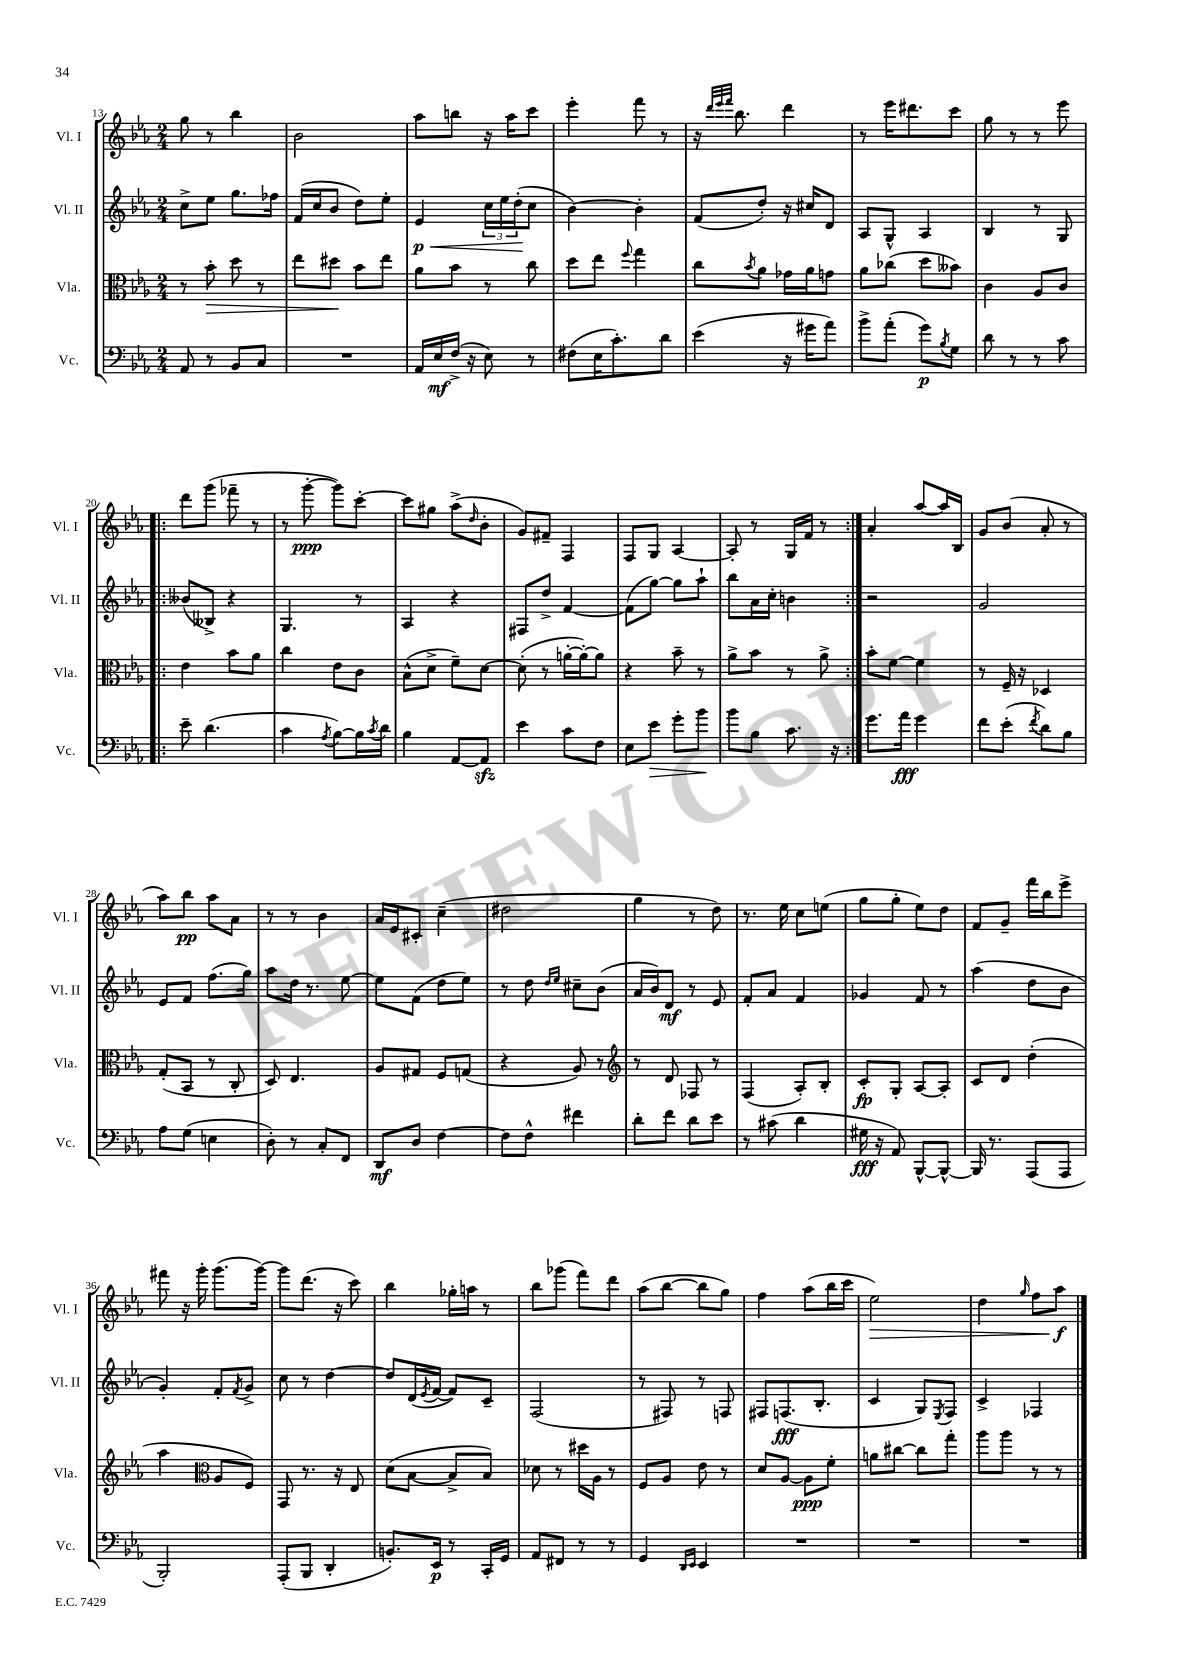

**kern	**kern	**kern	**kern
*staff4	*staff3	*staff2	*staff1
*clefF4	*clefC3	*clefG2	*clefG2
*k[b-e-a-]	*k[b-e-a-]	*k[b-e-a-]	*k[b-e-a-]
*M2/4	*M2/4	*M2/4	*M2/4
8AA-/	8r	8cc^\L	8gg\
8r	8b-'\	8ee-\J	8r
8BB-/L	8dd\	8.gg\L	4bb-\
8C/J	8r	.	.
.	.	16ff-\Jk	.
=	=	=	=
2r	8ee-\L	(16f/LL	2b-\
.	.	16cc/J	.
.	8dd#\J	8b-/J	.
.	8b-\L	8dd\L)	.
.	8ee-\J	8ee-'\J	.
=	=	=	=
16AA-/LL	8a-\L	4e-/	8aa-\L
16E-/	.	.	.
(16F^/JJ	8b-\J	.	8bb\J
16r	.	.	.
8E-\)	8r	24cc\LL	16r
.	.	24ee-\	.
.	.	.	16aa-\LK
.	.	(24dd'\J	.
8r	8cc\	8cc\J	8ccc\J
=	=	=	=
(8F#\L	8dd\L	[4b-\)	4eee-'\
16E-\K	8ee-\J	.	.
8.c'\)	.	.	.
.	8qqff/	.	.
.	4gg\	4b-'\]	8fff\
8d\J	.	.	8r
=	=	=	=
(4e-\	8cc\L	(8f/L	16r
.	.	.	32qqddd/LLL
.	.	.	32qqeee-/
.	.	.	32qqfff/JJJ
.	.	.	8.bb-\
.	8qb-/	.	.
.	8a-\J	8dd'/J)	.
16r	16g-\LL	16r	4ddd\
16g#\LK	16a-\J	16cc#/LK	.
8a-\J)	8g\J	8d/J	.
=	=	=	=
8b-^\L	8a-\L	8A-/L	8r
(8a-'\J	(8cc-\J	8G^^/J	16eee-\LK
.	.	.	8.ddd#\
8g\L)	8dd\L	4A-/	.
8qB-/	.	.	.
8G\J	8b--\J)	.	8ccc\J
=	=	=	=
8d\	4c\	4B-/	8gg\
8r	.	.	8r
8r	8A-/L	8r	8r
8c\	8c/J	8G/	8eee-\
=!|:	=!|:	=!|:	=!|:
8e-~\	4e-\	(8b--/L	8ddd\L
(4.d\	.	8B--^/J)	(8ggg\J
.	8b-\L	4r	8fff-~\
.	8a-\J	.	8r
=	=	=	=
4c\	4cc\	4.G/	8r
.	.	.	[8ggg'\
8qA-/	.	.	.
[8B-\L)	8e-\L	.	8ggg\]L)
16B-\]L	8c\J	8r	[8ccc'\J
8qc/	.	.	.
16d\JJ	.	.	.
=	=	=	=
4B-\	(8B-^^\L	4A-/	8ccc\]L
.	8d^\J	.	8gg#\J
[8AA-/L	8f~\L)	4r	(8aa-^\L
.	.	.	16qqdd/
8AA-/]J	[8d\J	.	8b-'\J
=	=	=	=
4e-\	(8d'\]	8F#/L	8g/L)
.	8r	8dd^/J	8f#~/J
8c\L	[16a'\LL	[4f/	4F/
.	16a'\_J)	.	.
8F\J	8a\]J	.	.
=	=	=	=
8E-\L	4r	(8f\]L	8F/L
8e-\J	.	[8gg\J)	8G/J
8g'\L	8b-~\	8gg\]L	[4A-/
8b-\J	8r	8aa-`\J	.
=	=	=	=
8b-\L	8a-^\L	8bb-\L	8A-'/]
8B-\J	8b-\J	16a-\L	8r
.	.	16cc'\JJ	.
8.c\	8r	4b\	16G/LL
.	.	.	16f/JJ
.	8a-^\	.	8r
16r	.	.	.
=:|!	=:|!	=:|!	=:|!
8.g\L	8b-'\L	2r	4a-'/
.	[8f\J	.	.
16a-\Jk	.	.	.
4g\	4f\]	.	[8aa-/L
.	.	.	16aa-/]L
.	.	.	16B-/JJ
=	=	=	=
8f\L	8r	2g/	8g/L
(8e-'\J	16F~/	.	(8b-/J
.	16r	.	.
8qf/	.	.	.
8d\L)	4D-/	.	8a-'/
8B-\J	.	.	8r
=	=	=	=
8A-\L	(8G'/L	8e-/L	8aa-\L)
(8G\J	8BB-/J	8f/J	8bb-\J
4E\	8r	(8.ff\L	8aa-\L
.	8C'/	.	8a-\J
.	.	16gg\Jk)	.
=	=	=	=
8D'\)	8D/)	8aa-\L	8r
8r	4.E-/	16dd\Jk	8r
.	.	8.r	.
8C'/L	.	.	4b-\
8FF/J	.	[8ee-\	.
=	=	=	=
8DD/L	8A-/L	8ee-\]L	16a-/LL
.	.	.	16e-/J
8D/J	8G#/J	(8f\J	8c#'/J
[4F\	8F/L	8dd\L	(4cc~\
.	(8G/J	8ee-\J)	.
=	=	=	=
8F\]L	4r	8r	2dd#\
8F^^\J	.	8dd\	.
.	.	16qqdd/LL	.
.	.	16qqee-/JJ	.
4f#\	8A-/)	8cc#~\L	.
.	8r	(8b-\J	.
=	=	=	=
*	*clefG2	*	*
8d'\L	8r	16a-/LL	4gg\
.	.	16b-/J)	.
8f\J	8d/	8d/J	.
8d\L	8F-/	8r	8r
8e-\J	8r	8e-/	8dd\)
=	=	=	=
8r	(4F/	8f'/L	8.r
(8c#\	.	8a-/J	.
.	.	.	16ee-\
4d\	8A-'/L)	4f/	8cc\L
.	8B-'/J	.	(8ee\J
=	=	=	=
16G#\	8c'/L	4g-/	8gg\L
16r	.	.	.
8AA-/)	8G'/J	.	8gg'\J
[8BBB-^^/L	[8A-/L	8f/	8ee-\L)
8BBB-^^/_J	8A-'/]J	8r	8dd\J
=	=	=	=
16BBB-/]	8c/L	(4aa-\	8f/L
8.r	.	.	.
.	8d/J	.	8g~/J
(8AAA-/L	(4dd'\	8dd\L	16fff\LL
.	.	.	16bb-\J
8AAA-/J	.	8b-\J	8eee-^\J
=	=	=	=
2BBB-'/)	4aa-\	4g'/)	8fff#\
.	.	.	16r
.	.	.	16ggg'\
*	*clefC3	*	*
.	8A-/L	8f'/L	(8.ggg\L
.	.	8qf/	.
.	8F/J)	8g^/J	.
.	.	.	[16ggg\Jk)
=	=	=	=
(8AAA-'/L	8GG/	8cc\	8ggg\]L
8BBB-/J	8.r	8r	(8.ddd\J
4DD'/	.	[4dd\	.
.	16r	.	16r
.	8E-/	.	8ccc\)
=	=	=	=
8.BB'/L)	(8d\L	8dd/]L	4bb-\
.	[8B-\J	(16d/L	.
.	.	8qe-/	.
16EE-/Jk	.	[16f/JJ	.
8r	8B-^/]L	8f/]L)	16gg-'\LL
.	.	.	16aa\JJ
16CC'/LL	8B-/J)	8c~/J	8r
16GG/JJ	.	.	.
=	=	=	=
8AA-/L	8d-\	(2F/	8bb-\L
8FF#/J	8r	.	(8ggg-\J
8r	16dd#\LL	.	8fff\L)
.	16A-\JJ	.	.
8r	8r	.	8ddd\J
=	=	=	=
4GG/	8F/L	8r	(8aa-\L
.	8A-/J	8F#/)	[8bb-\J
16qqDD/LL	.	.	.
16qqEE-/JJ	.	.	.
4EE-/	8e-\	8r	8bb-\]L
.	8r	8F/	8gg\J)
=	=	=	=
2r	8d/L	8F#/L	4ff\
.	[8A-/J	(8.F/	.
.	8A-\]L	.	(8aa-\L
.	.	8.B-'/J	.
.	8f'\J	.	16bb-\L
.	.	.	16ccc\JJ
=	=	=	=
2r	8a\L	4c/	2ee-\)
.	[8cc#\J	.	.
.	8cc#\]L	8G/L)	.
.	.	8qE-/	.
.	8gg'\J	8F/J	.
=	=	=	=
2r	8aa-\L	4c^/	4dd\
.	8aa-\J	.	.
.	.	.	16qqgg/
.	8r	4F-/	8ff\L
.	8r	.	8aa-\J
==	==	==	==
*-	*-	*-	*-
